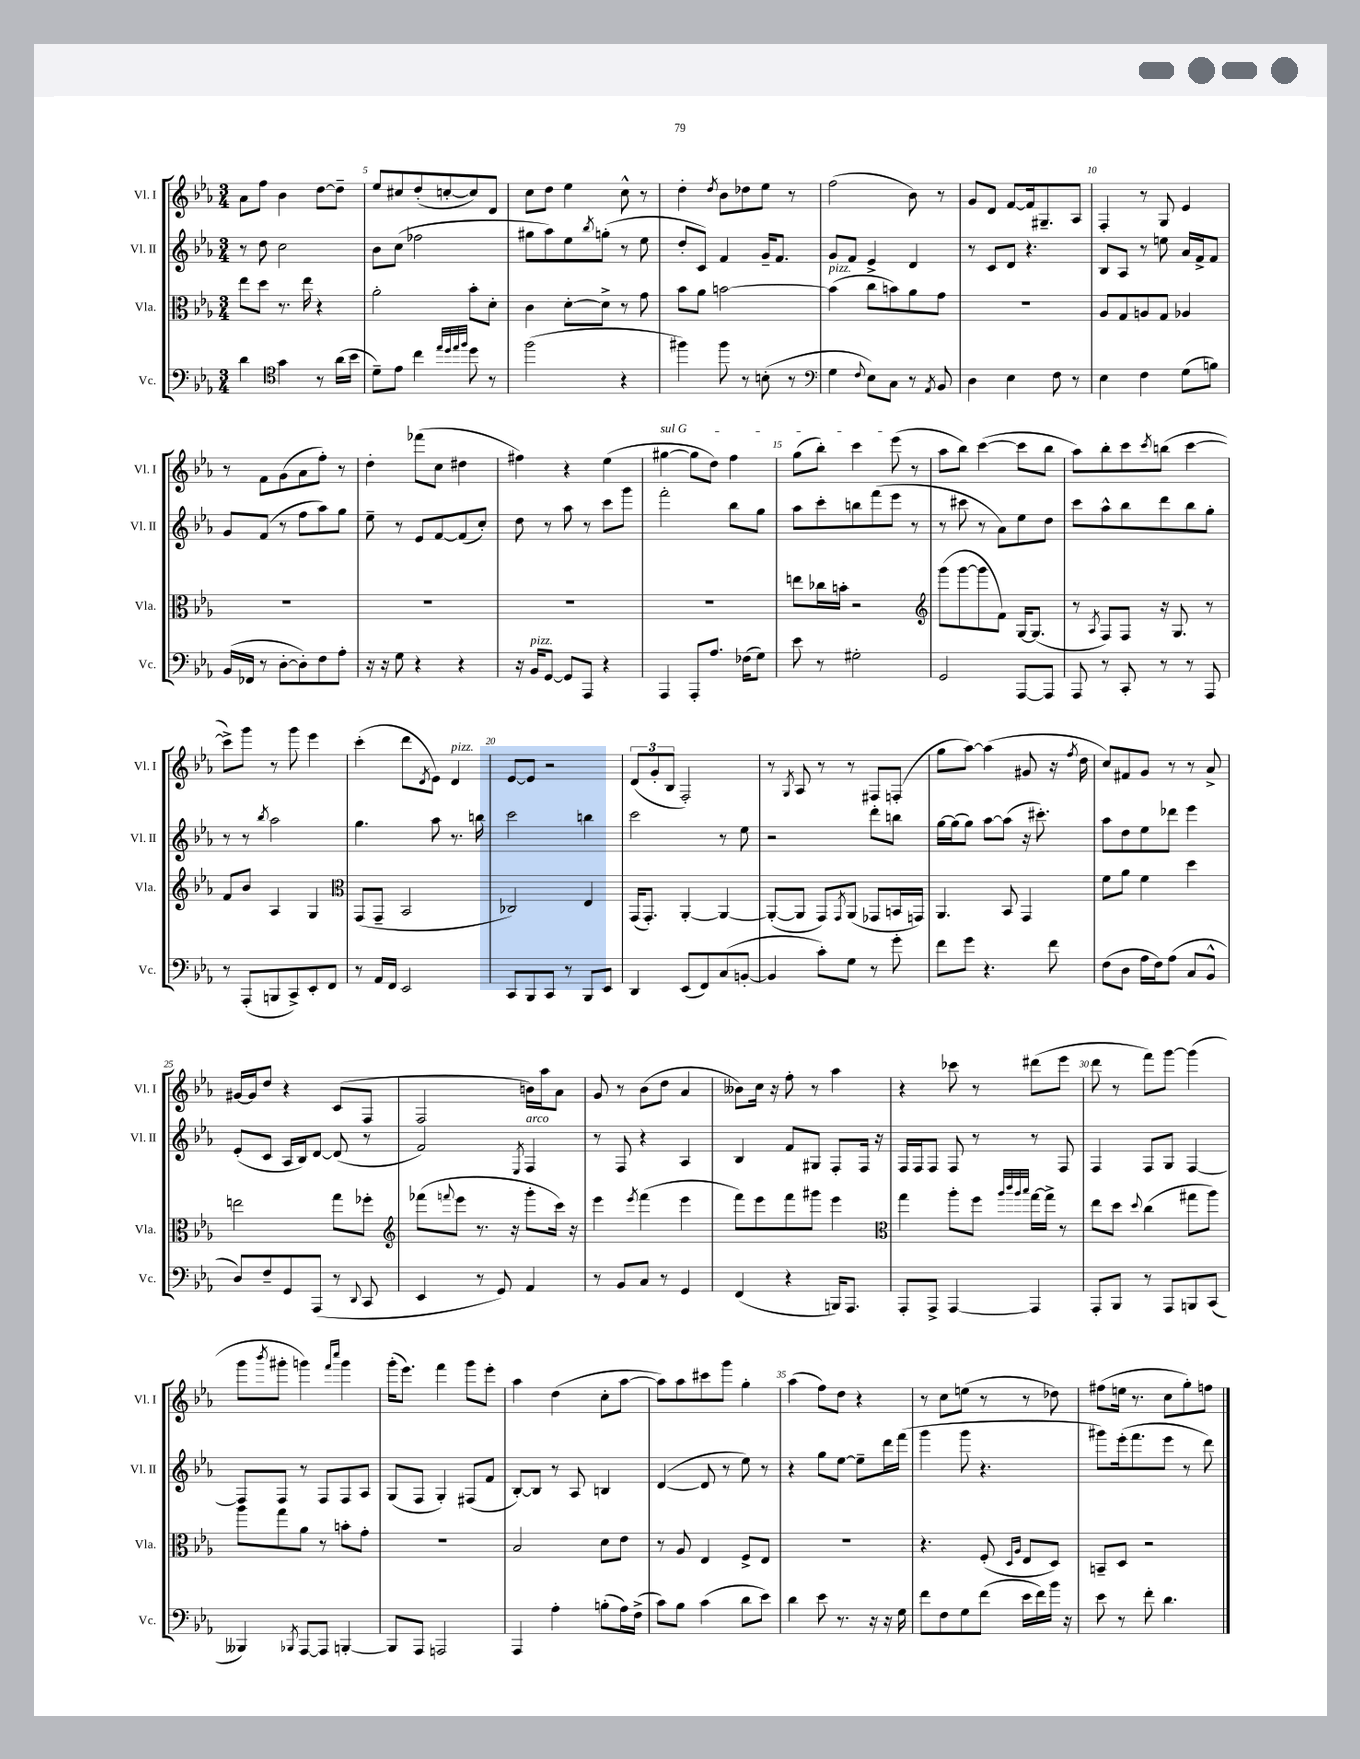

**kern	**kern	**kern	**kern
*staff4	*staff3	*staff2	*staff1
*clefF4	*clefC3	*clefG2	*clefG2
*k[b-e-a-]	*k[b-e-a-]	*k[b-e-a-]	*k[b-e-a-]
*M3/4	*M3/4	*M3/4	*M3/4
4d\	8ee-\L	8r	8a-\L
.	8dd\J	8dd\	8ff\J
*clefC4	*	*	*
4g\	8.r	2cc\	4b-\
.	16ee-\	.	.
8r	4r	.	[8dd\L
(16a-\LL	.	.	8dd~\]J
16b-\JJ	.	.	.
=	=	=	=
8d~\L)	2a-'\	8b-\L	8ee-/L
8e-\J	.	(8cc\J	8cc#/
4cc\	.	2ff-\	(8dd'/
.	.	.	[8cc'/
32qqee-/LLL	.	.	.
32qqdd/	.	.	.
32qqee-/	.	.	.
32qqff/JJJ	.	.	.
8dd\	8b-'\L	.	8cc/])
8r	8d'\J	.	8d/J
=	=	=	=
(2ff\	4c\	8gg#\L	8cc\L
.	.	8aa-\)	8dd\J
.	[8d'\L	8ee-\	4ee-\
.	.	8qbb-/	.
.	8d^\]J	(8gg'\J	.
4r	8r	8r	8cc^^\
.	8g\	8ee-\	8r
=	=	=	=
4ff#\)	8b-\L	8dd'/L	4dd'\
.	8a-\J	8c/J)	.
.	.	.	8qdd/
8ff#\	[2b\	4f/	8b-\L
8r	.	.	8dd-\
(8B'\	.	16g~/LK	8ee-\J
.	.	8.f/J	.
8r	.	.	8r
=	=	=	=
*clefF4	*	*	*
4G\	(4b\]	8g/L	(2ff\
.	.	8f/J	.
8qqF/	.	.	.
8E-\L)	8cc\L	4e-^/	.
8C\J	8b\)	.	.
8r	8a-\	4d/	8b-\)
8qAA-/	.	.	.
8BB-/	8g\J	.	8r
=	=	=	=
4D\	2.r	8r	8g/L
.	.	8c/L	8d/J
4E-\	.	8d/J	[8f/L
.	.	4.r	16f/]k
.	.	.	8.G#~/
8F\	.	.	.
8r	.	.	8A-/J
=	=	=	=
4E-\	8A-/L	8B-/L	4F'/
.	8G/	8A-/J	.
4F\	8A/	8r	8r
.	8G/J	8ee\	8G/
(8G\L	4A-/	16a-/LL	4e-/
.	.	16f^/J	.
8B\J)	.	8f/J	.
=	=	=	=
(16BB-/LL	2.r	8g/L	8r
16FF-/JJ	.	.	.
8r	.	(8f/J	8f\L
[8D'\L	.	8r	(8g\
8D'\])	.	8ff\L	8a-\
8F\	.	8aa-\)	8ff'\J)
8A-'\J	.	8gg\J	8r
=	=	=	=
16r	2.r	8ee-~\	4dd'\
16r	.	.	.
8G\	.	8r	.
4r	.	8e-/L	(8fff-\L
.	.	[8f/	8cc\J
4r	.	(8f/]	4dd#\
.	.	8cc'/J)	.
=	=	=	=
16r	2.r	8dd\	4ff#\)
16BB-/LK	.	.	.
[8GG/J	.	8r	.
8GG/]L	.	8aa-\	4r
8AAA-/J	.	8r	.
4r	.	8ccc\L	(4ee-\
.	.	8ggg\J	.
=	=	=	=
4AAA-/	2.r	2fff'\	[4gg#\
8AAA-'/L	.	.	8gg#\]L
8.A-/J	.	.	8dd\J)
.	.	8bb-\L	4ff\
(16F-\LK	.	.	.
8G\J)	.	8gg\J	.
=	=	=	=
8e-\	8ee\L	8aa-\L	(8gg\L
8r	16cc-\L	8ccc'\	8bb-'\J)
.	16b'\JJ	.	.
2G#'\	2r	8bb\	4ccc\
.	.	(8fff\	.
.	.	8eee-\J	(8eee-\
.	.	8r	8r
=	=	=	=
*	*clefG2	*	*
2GG/	(8ggg\L	8r	8aa-\L
.	[8ggg\	8ccc#\	8bb-\J)
.	8ggg\]	8r	([4ccc\
.	8f\J)	8a-\L)	.
[8AAA-/L	[16G/LK	8ee-\	8ccc\]L
.	(8.G/]J	.	.
8AAA-/]J	.	8dd\J	8bb-\J
=	=	=	=
8AAA-/	8r	8ccc\L	8aa-\L)
.	8qA-/	.	.
8r	8F/L)	8aa-^^\	8bb-'\
8CC'/	8F/J	8bb-\	8ccc\
.	.	.	8qccc/
8r	16r	8ddd\	(8bb\J
.	8.G/	.	.
8r	.	8bb-\	[4ccc\
8AAA-/	8r	8gg'\J	.
=	=	=	=
8r	8f/L	8r	8ccc^\]L)
(8AAA-'/L	8b-/J	8r	8ggg\J
.	.	8qbb-/	.
8BBB/	4A-/	2aa-\	8r
8CC^/)	.	.	8ggg\
8EE-'/	4G/	.	4eee-\
8FF/J	.	.	.
=	=	=	=
*	*clefC3	*	*
8r	(8GG/L	4.gg\	(4ccc'\
16AA-/LL	8GG~/J	.	.
16FF/JJ	.	.	.
2EE-/	2BB-/	.	8ddd\L
.	.	.	8qd/
.	.	8aa-\	8e-\J)
.	.	8.r	4d/
.	.	16bb\	.
=	=	=	=
8CC/L	2C-/)	2ccc\	[8e-/L
8BBB-/	.	.	8e-/]J
8CC/J	.	.	2r
8r	.	.	.
8BBB-/L	4E-/	4bb\	.
8EE-/J	.	.	.
=	=	=	=
4DD/	(16GG/LK	2ccc\	(12d/L
.	8.GG'/J)	.	.
.	.	.	12g'/
.	.	.	12B-/J
(8EE-/L	[4AA-'/	.	2F'/)
8FF/)	.	.	.
(8C/	4AA-/_	8r	.
[8BB'/J	.	8ee-\	.
=	=	=	=
4BB/]	(8AA-'/_L	2r	8r
.	.	.	8qG/
.	8AA-/]J	.	8A-/
8c'\L)	8GG/L)	.	8r
.	8qGG/	.	.
8G\J	(8AA-/J	.	8r
8r	8GG-/L	8ddd'\L	8F#/L
8g'\	16BB/L	8bb\J	(8F'/J
.	16GG/JJ)	.	.
=	=	=	=
8f\L	4.AA-/	[16gg\LL	8gg\L
.	.	(16gg\]J	.
8g\J	.	8gg\J)	[8aa-\J)
4.r	.	[8aa-\L	(4aa-\]
.	8BB-/	(8aa-\]J	.
.	4GG/	16r	8g#/
.	.	8.ccc#'\)	.
8f\	.	.	16r
.	.	.	8qff/
.	.	.	16dd\
=	=	=	=
(8F\L	8f\L	8aa-\L	8cc/L)
8D\J	8a-\J	8dd\	8f#/
16A-\LL	4f\	8ee-\	8g/J
16F\J)	.	.	.
(8A-\J	.	8ddd-\J	8r
8C/L	4dd\	4eee-\	8r
8BB-^^/J	.	.	8a-^/
=	=	=	=
8D/L)	2ee\	(8e-'/L	[16g#/LL
.	.	.	16g#/]J
8F~/	.	8c/J	8dd/J
8GG/	.	16A-/LL	4r
.	.	16B-/J)	.
(8AAA-/J	.	[8d/J	.
8r	8gg\L	(8d/]	(8c/L
8qqDD/	.	.	.
8CC/	8ff-'\J	8r	8F/J
=	=	=	=
*	*clefG2	*	*
4EE-/	(8fff-\L	2f/)	2F/
.	8qqfff/	.	.
.	8eee-\J	.	.
8r	8.r	.	.
8GG/)	.	.	.
.	16r	.	.
.	.	8qE-/	.
4AA-/	8ggg'\L	4F/	16b\LL)
.	.	.	16aa-\J
.	16ccc\Jk)	.	8a-\J
.	16r	.	.
=	=	=	=
8r	4eee-\	8r	8g/
8BB-/L	.	8F/	8r
.	8qeee-/	.	.
8C/J	(4fff\	4r	(8b-\L
8r	.	.	8dd\J
4GG/	4eee-\	4A-/	4a-/
=	=	=	=
(4FF/	8fff\L)	4B-/	8b--\L)
.	8eee-\	.	16cc\Jk
.	.	.	16r
4r	8fff\	8f/L	8ff'\
.	8ggg#\J	8G#/J	8r
16BBB/LK)	4eee-\	8F'/L	4aa-\
8.AAA-/J	.	.	.
.	.	16F/Jk	.
.	.	16r	.
=	=	=	=
*	*clefC3	*	*
8AAA-'/L	4gg\	16F/LL	4r
.	.	16F/J	.
8AAA-^/J	.	8F/J	.
[4AAA-/	8aa-'\L	8F/	8ccc-\
.	8ff\J	8r	8r
.	32qqaa-/LLL	.	.
.	32qqccc/	.	.
.	32qqaa-/	.	.
.	32qqbb-/JJJ	.	.
4AAA-/]	[16gg\LL	8r	(8ddd#\L
.	16gg^\]JJ	.	.
.	8r	8F/	8eee-\J
=	=	=	=
8AAA-'/L	8ee-\L	4F/	8ddd\
8BBB-/J	8dd\J	.	8r
.	8qqdd/	.	.
8r	(4cc\	8F/L	8fff\L)
8AAA-/L	.	8G/J	[8ggg\J
8BBB/	8gg#\L	[4F/	(4ggg\]
(8CC/J	8aa-\J)	.	.
=	=	=	=
4BBB--/)	8aa-\L	8F/]L	8ggg\L
.	.	.	8qbbb-/
.	8gg\	8F/J	8ggg#'\J
8qBBB-/	.	.	.
[8AAA-/L	8a-\J	8r	4ggg\)
8AAA-/]J	8r	8F/L	.
.	.	.	16qqfff/LL
.	.	.	16qqcccc/JJ
[4BBB'/	8b'\L	8F/	4ggg\
.	8g'\J	8A-/J	.
=	=	=	=
8BBB/]L	2.r	(8G/L	(16ggg'\LK
.	.	.	8.eee-\J)
8AAA-/J	.	8F/J	.
2AAA/	.	4G'/)	4fff\
.	.	(8F#/L	8ggg\L
.	.	8f/J	8eee-'\J
=	=	=	=
4AAA-/	2B-/	[8B-'/L)	4aa-\
.	.	8B-/]J	.
4A-'\	.	8r	(4dd\
.	.	8A-/	.
(8B'\L	8d\L	4B/	8cc'\L
16A-\L)	8e-\J	.	[8aa-\J
(16F^\JJ	.	.	.
=	=	=	=
8c\L)	8r	([4d/	8aa-\]L)
8B-\J	8A-/	.	8aa-\
(4c\	4E-/	8d/]	8ccc#\
.	.	8r	8ggg\J
8d\L	8F^/L	8ee-\)	4gg'\
8e-\J)	8E-/J	8r	.
=	=	=	=
4d\	2.r	4r	(4aa-\
8e-\	.	8gg\L	8ff\L)
8.r	.	[8ee-\J	8dd\J
.	.	8ee-~\]L	4r
16r	.	.	.
16r	.	16ddd\L	.
16G\	.	(16fff\JJ	.
=	=	=	=
8f\L	4.r	4ggg\	8r
8F\	.	.	8cc\L
8G\	.	8ggg\	(8ee\J
(8f\J	(8F'/	4.r	8r
.	16qqD/LL	.	.
.	16qqA-/JJ	.	.
16e-\LL	8E-/L	.	8r
16f\)	.	.	.
16b-\JJ	8D/J)	.	8dd-\)
16r	.	.	.
=	=	=	=
8e-\	8BB~/L	8ggg#\L)	(8ff#\L
8r	8D/J	(16eee-'\k	16ee\Jk
.	.	8.fff\	8.r
8f'\	2r	.	.
4.d\	.	8eee-\J	8cc\L
.	.	8r	8gg'\)
.	.	8ddd\)	8ff\J
==	==	==	==
*-	*-	*-	*-
